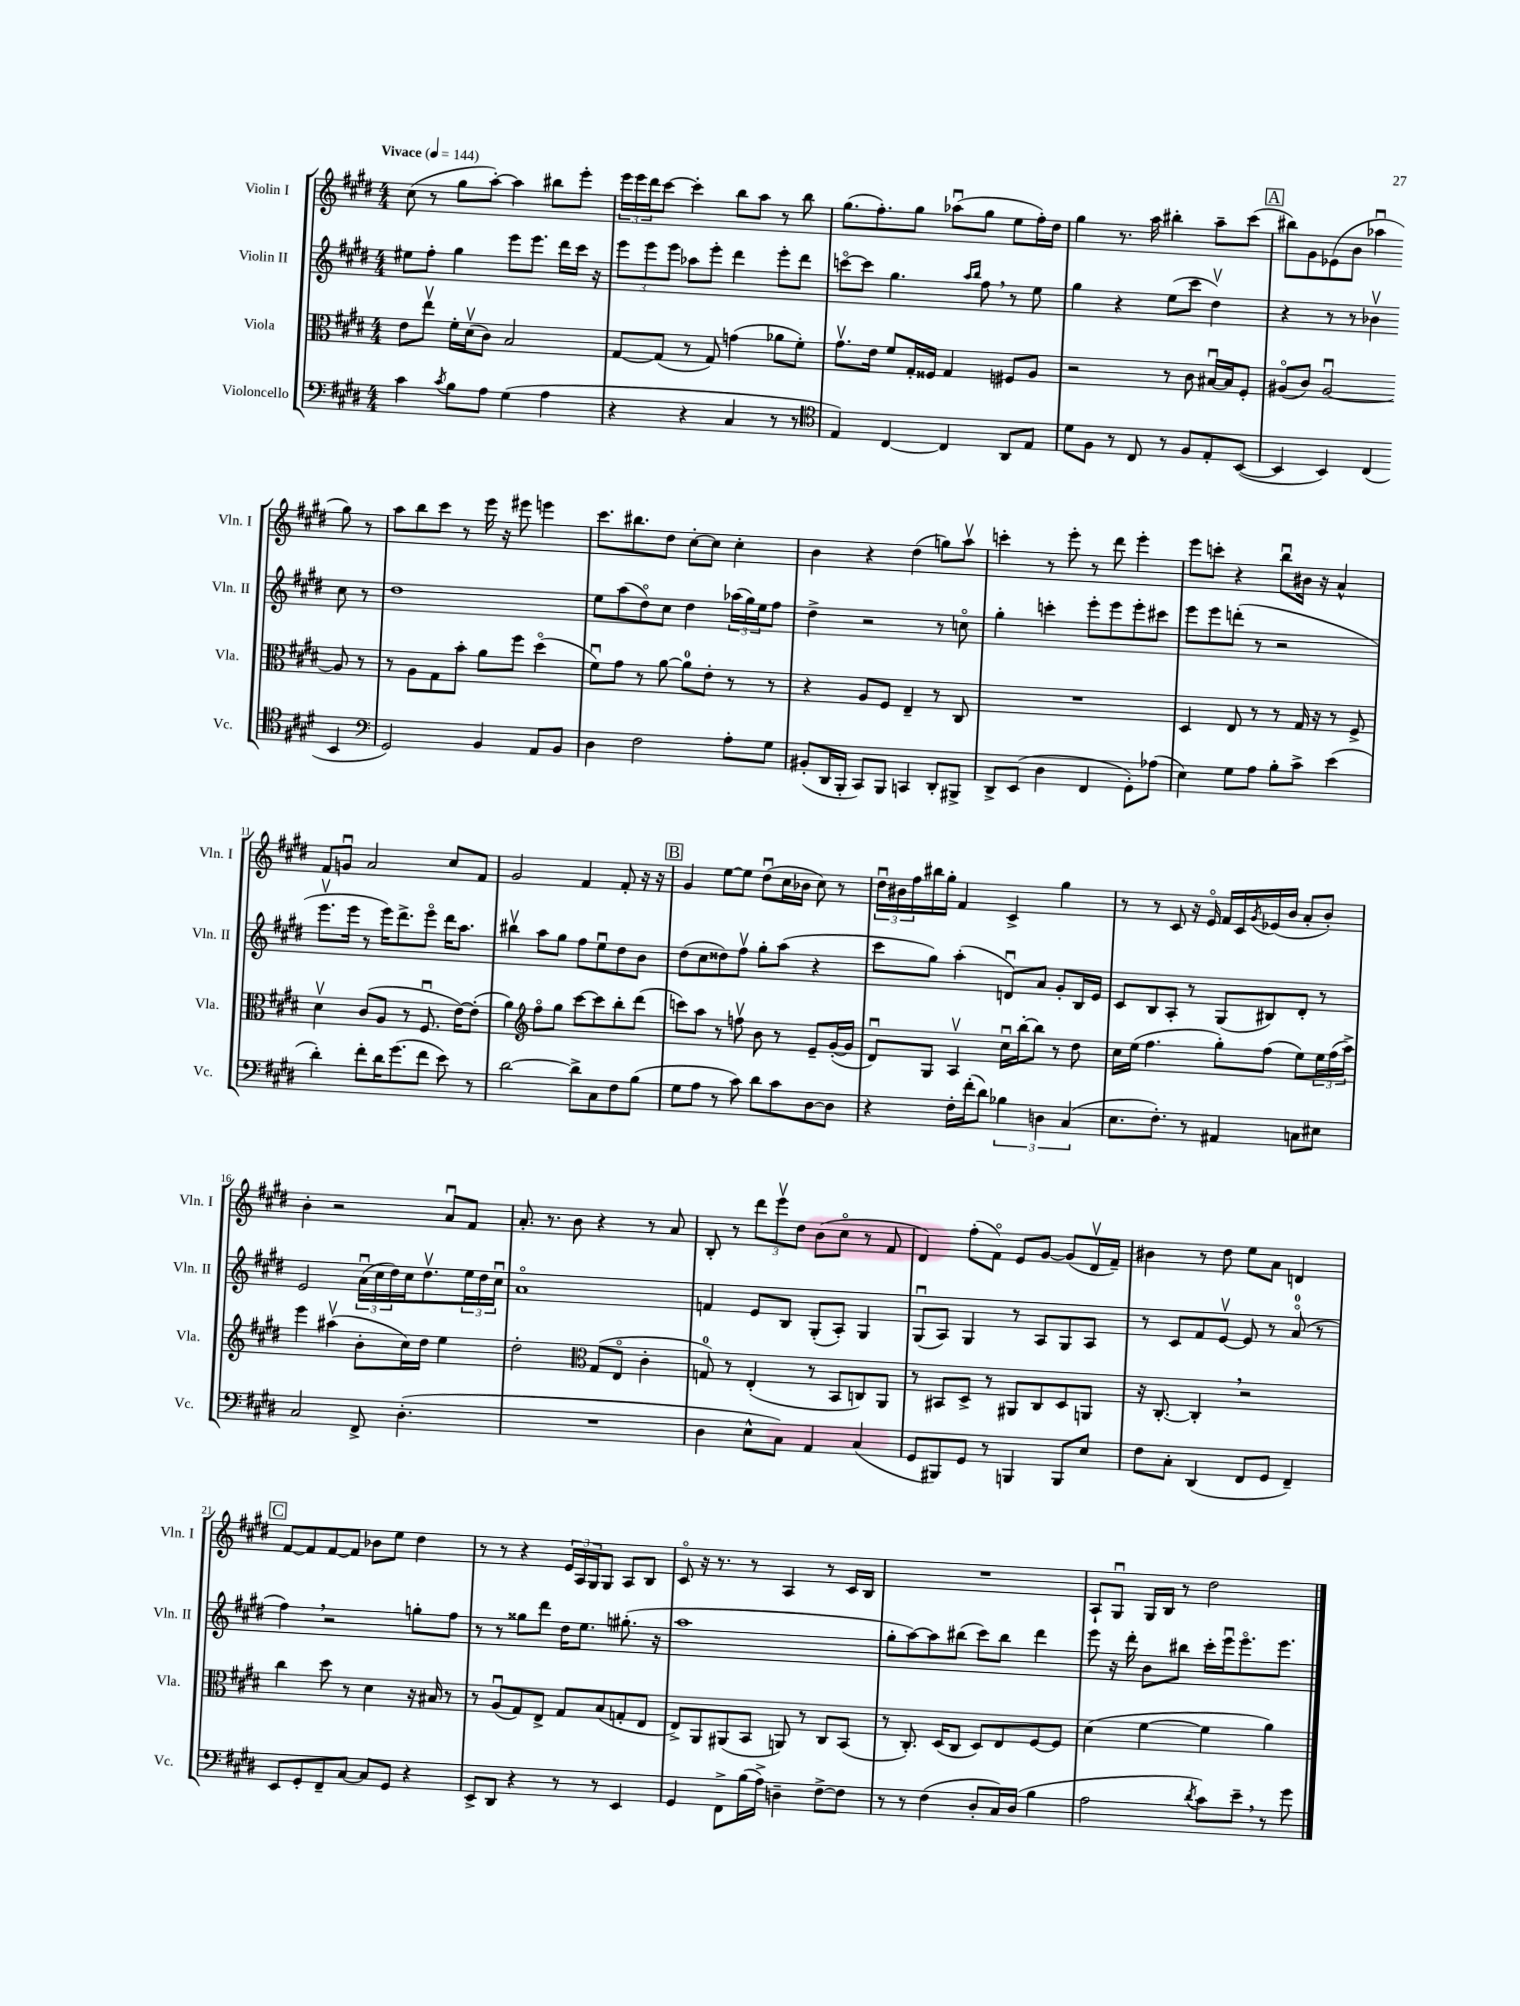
<<
\new StaffGroup <<
\new Staff = "s0" \with { instrumentName = "Violin I" shortInstrumentName = "Vln. I" } {
    \clef treble \key e \major \numericTimeSignature \time 4/4 \tempo "Vivace" 4 = 144
    cis''8( r8 gis''8 a''8~-.) a''4 bis''8 e'''8-. |
    \tuplet 3/2 { e'''16 e'''16 dis'''16 } cis'''8~ cis'''4-. b''8 a''8 r8 b''8 |
    gis''8.( fis''8.-.) gis''8 aes''8\downbow( gis''8 e''8 fis''16-.) dis''16 |
    gis''4 r8. a''16 bis''4-. a''8-- cis'''8( |
    \mark \markup { \box "A" } bis''8) gis'8 ees'8( b'8 aes''4\downbow gis''8) r8 |
    a''8 b''8 cis'''8 r8 e'''16 r16 eis'''8 e'''4 |
    cis'''8. bis''8. dis''8 cis''8~-. cis''8 cis''4-. |
    b'4 r4 dis''4( g''8) a''8\upbow |
    c'''4-. r8 e'''8-. r8 dis'''8 e'''4-. |
    e'''8 c'''8-. r4 b''8\downbow bis'16 r16 a'4-^ |
    fis'8 g'8\downbow a'2 cis''8 fis'8 |
    gis'2 fis'4 fis'8-. r16 r16 |
    \mark \markup { \box "B" } gis'4 e''8~ e''8 dis''8\downbow( cis''16 bes'16 cis''8) r8 |
    \tuplet 3/2 { dis''16\downbow bis'16 fis''16 } bis''16 gis''16-. fis'4 cis'4-> gis''4 |
    r8 r8 cis'8 r16 e'16\flageolet fis'16 cis'16 \acciaccatura { gis'8 } ees'16( b'16 a'8-. b'8-.) |
    b'4-. r2 a'8\downbow fis'8 |
    a'8.-. r8. b'8 r4 r8 a'8 |
    b8-. r8 \tuplet 3/2 { dis'''8 e'''8\upbow dis''8 } b'8( cis''8\flageolet r8 fis'8 |
    dis'4) fis''8-.( fis'8\flageolet) e'8 gis'8~ gis'8( dis'16\upbow fis'16--) |
    bis'4 r8 dis''8 e''8 a'8 d'4 |
    \mark \markup { \box "C" } fis'8~ fis'8 fis'8~ fis'8 bes'8 e''8 dis''4 |
    r8 r8 r4 \tuplet 3/2 { e'16 a16 gis16 } gis8 a8 b8 |
    cis'8\flageolet r16 r8. r8 a4 r8 cis'16 b16 |
    R1 |
    a8-! gis8\downbow gis16 b16 r8 dis''2 \bar "|." |
}
\new Staff = "s1" \with { instrumentName = "Violin II" shortInstrumentName = "Vln. II" } {
    \clef treble \key e \major \numericTimeSignature \time 4/4
    eis''8 fis''8-. gis''4 e'''8 e'''8. dis'''16 cis'''16 r16 |
    \tuplet 3/2 { e'''8 e'''8 e'''8 } aes''8 e'''8-. dis'''4 e'''8-. dis'''8 |
    c'''8~\flageolet c'''8 gis''4. \grace { a''16 b''16 } fis''8 \breathe r8 e''8 |
    gis''4 r4 e''8( cis'''8 dis''4\upbow) |
    \mark \markup { \box "A" } r4 r8 r8 bes'4\upbow cis''8 r8 |
    dis''1 |
    e''8 a''8( dis''8\flageolet) cis''8 dis''4 \tuplet 3/2 { aes''16( gis''16) e''16 } fis''8 |
    dis''4-> r2 r8 c''8\flageolet |
    gis''4-. c'''4-. e'''8-. e'''8 e'''8-. cis'''8 |
    e'''8 e'''8 d'''8-.( r8 r2 |
    e'''8.\upbow e'''16 r8 e'''16) dis'''8.-> e'''8\flageolet dis'''16 a''8. |
    bis''4\upbow a''8 gis''8 fis''8 e''8\downbow dis''8 b'8 |
    \mark \markup { \box "B" } dis''8( cis''8 disis''8) fis''8\upbow gis''8-. a''8( r4 |
    cis'''8 gis''8) a''4-.( d'8\downbow) a'8 gis'8-. b16 e'16 |
    cis'8 b8 a8-. r8 gis8( bis8) dis'8-. r8 |
    e'2 \tuplet 3/2 { a'16\downbow( cis''16 dis''16) } cis''16 dis''8.\upbow \tuplet 3/2 { e''16 dis''16 cis''16\downbow } |
    a'1\flageolet |
    f'4 e'8 b8 gis8-.( a8-.) gis4 |
    gis8\downbow( a8) gis4 r8 a8 gis8 a8 |
    r8 cis'8 fis'8 e'8~\upbow e'8 r8 a'8-0\flageolet( r8 |
    \mark \markup { \box "C" } fis''4) \breathe r2 g''8-. fis''8 |
    r8 r8 gisis''8 dis'''8 dis''16 e''8. gis''8.-.( r16 |
    a''1 |
    gis''8-. a''8~) a''8 bis''8( cis'''8) bis''8 dis'''4 |
    e'''8 r16 dis'''16-. b'8 bis''8 cis'''16-. e'''16\downbow e'''8.\flageolet e'''8. \bar "|." |
}
\new Staff = "s2" \with { instrumentName = "Viola" shortInstrumentName = "Vla." } {
    \clef alto \key e \major \numericTimeSignature \time 4/4
    e'8 e''8\upbow fis'16-. dis'16\upbow( cis'8) b2 |
    gis8~ gis8( r8 gis8) g'4( aes'8 fis'8-.) |
    gis'8.\upbow e'16 fis'8 gis16-. fisis16 gis4 fis8 a8 |
    r2 r8 cis'8 bis16~\downbow bis16 fis8-. |
    \mark \markup { \box "A" } ais8\flageolet( cis'8) ais2~\downbow ais8 r8 |
    r8 a8 gis8 b'8-. a'8 fis''8 dis''4\flageolet( |
    fis'8\downbow) gis'8 r8 a'8~ a'8-0 e'8-. r8 r8 |
    r4 a8 fis8 e4-- r8 cis8 |
    R1 |
    dis4 e8 r8 r8 gis16 r16 r8 fis8-> |
    dis'4\upbow cis'8( a8 r8 fis8.\downbow e'16~) e'8-.( |
    a'4) \clef treble fis''8\flageolet gis''8 cis'''8~ cis'''8 b''8-. dis'''8( |
    \mark \markup { \box "B" } c'''8) a''8 r8 f''8\upbow b'8 r8 e'8-- gis'16~-.( gis'16 |
    dis'8\downbow) gis8 a4\upbow cis''16\downbow b''16~-. b''8 r8 dis''8 |
    cis''16 e''16( fis''4. gis''8-.) fis''8( e''8) \tuplet 3/2 { e''16 fis''16( a''16->) } |
    e'''4 ais''4\upbow( b'8-. cis''16) dis''16 e''4 |
    dis''2-. \clef alto gis8( e8\flageolet cis'4-. |
    g8-0) r8 e4-.( r8 b,8 c8) a,8 |
    r8 bis,8 dis8-> r8 ais,8 cis8 dis8 a,8 |
    r16 cis8.~-. cis4-. \breathe r2 |
    \mark \markup { \box "C" } cis''4 dis''8 r8 dis'4 r16 bis16 r8 |
    r8 a8\downbow( gis8) e8-> gis8 b8( g8-. e8 |
    e8->) a,8 ais,8( b,8 a,8) r8 cis8 b,8( |
    r8 cis8.-.) dis16( cis8 dis8) e8 fis8~ fis8 |
    dis'4( fis'4~ fis'4 a'4) \bar "|." |
}
\new Staff = "s3" \with { instrumentName = "Violoncello" shortInstrumentName = "Vc." } {
    \clef bass \key e \major \numericTimeSignature \time 4/4
    cis'4 \acciaccatura { cis'8 } b8 a8 gis4( a4 |
    r4 r4 cis4 r8 r8 |
    \clef tenor e4) cis4~ cis4 a,8 e8 |
    dis'8 fis8 r8 cis8 r8 fis8 e8-. b,8~( |
    \mark \markup { \box "A" } b,4 b,4) cis4( b,4 |
    \clef bass gis,2) b,4 a,8 b,8 |
    dis4 fis2 a8-. gis8 |
    bis,8-.( dis,16 b,,16-. cis,8) b,,8 c,4 dis,8-. bis,,8-> |
    dis,8-> e,8( dis4 fis,4 gis,8-.) aes8( |
    e4) gis8 a8 b8-. cis'8-> e'4( |
    dis'4-.) fis'8-. dis'16 gis'8.( fis'8 e'8) r8 |
    dis'2~ dis'8-> cis8 fis8 b8( |
    \mark \markup { \box "B" } gis8 a8 r8 cis'8) dis'8 cis'8 dis8~ dis8 |
    r4 fis16-. fis'16-.( dis'8) \tuplet 3/2 { bes4 d4 cis4( } |
    e8. fis8.-.) r8 ais,4 c8 eis8 |
    cis2 fis,8-> dis4.-.( |
    R1 |
    dis4 e8-^ cis8) a,4 cis4( |
    gis,8 bis,,8) gis,8 r8 b,,4 b,,8 e8 |
    fis8 cis8-. dis,4( fis,8 gis,8 fis,4--) |
    \mark \markup { \box "C" } e,8 gis,8-. fis,8-- cis8~ cis8 gis,8 r4 |
    e,8-> dis,8 r4 r8 r8 e,4 |
    gis,4 fis,8-> b16( a16->) d4-- fis8~-> fis8 |
    r8 r8 fis4( dis8-. cis16) dis16( b4 |
    a2 \acciaccatura { dis'8 } cis'8) e'8-- \breathe r8 gis'8 \bar "|." |
}
>>
>>
